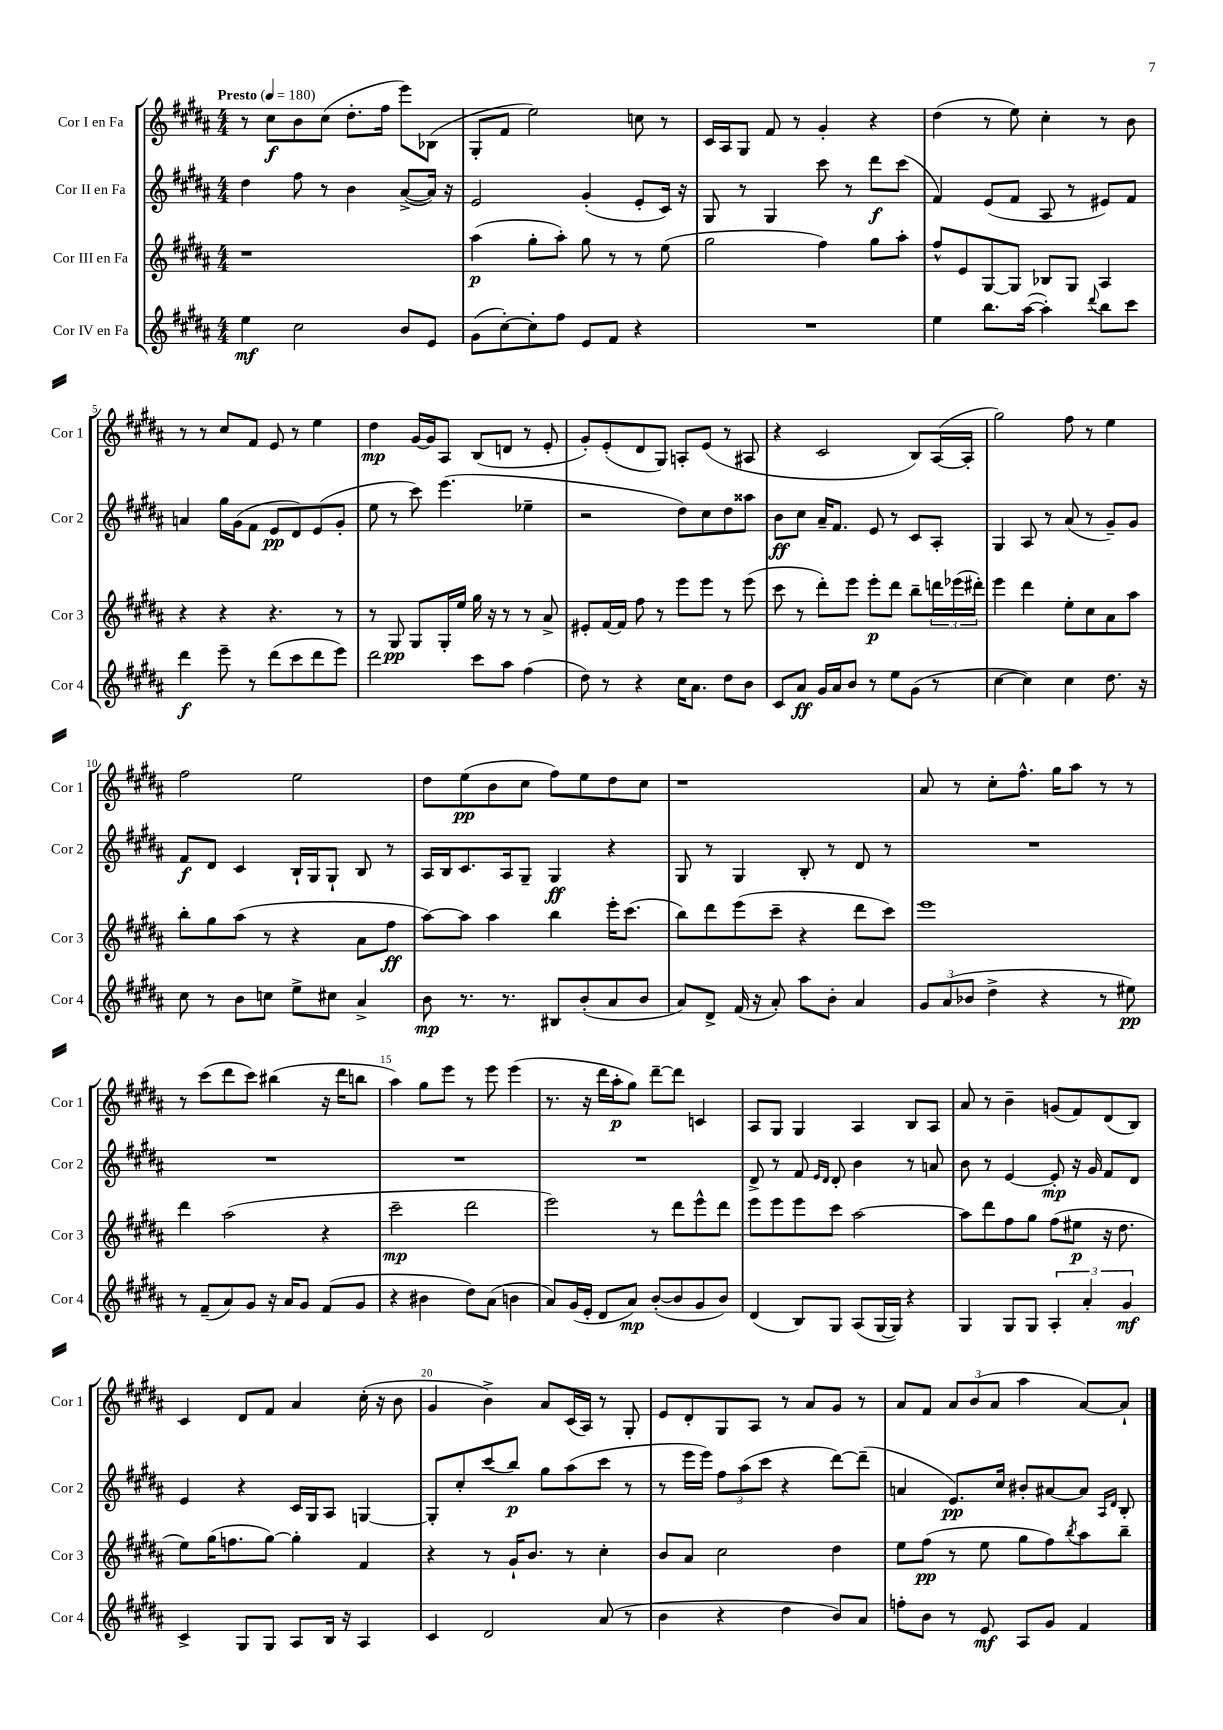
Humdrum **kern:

**kern	**kern	**kern	**kern
*staff4	*staff3	*staff2	*staff1
*clefG2	*clefG2	*clefG2	*clefG2
*k[f#c#g#d#a#]	*k[f#c#g#d#a#]	*k[f#c#g#d#a#]	*k[f#c#g#d#a#]
*M4/4	*M4/4	*M4/4	*M4/4
*MM180	*MM180	*MM180	*MM180
4ee	1r	4dd#	8r
.	.	.	8cc#
2cc#	.	8ff#	8b
.	.	8r	(8cc#
.	.	4b	8.dd#'
.	.	.	16ff#
8b	.	([8a#^	8eee)
8e	.	16a#])	(8B-
.	.	16r	.
=	=	=	=
(8g#	(4aa#	2e	8G#'
[8cc#')	.	.	8f#
8cc#']	8gg#'	.	2ee)
8ff#	8aa#')	.	.
8e	8gg#	(4g#'	.
8f#	8r	.	.
4r	8r	8e'	8cc
.	(8ee	16c#)	8r
.	.	16r	.
=	=	=	=
1r	2gg#	8G#	16c#
.	.	.	16A#
.	.	8r	8G#
.	.	4G#	8f#
.	.	.	8r
.	4ff#)	8ccc#	4g#'
.	.	8r	.
.	8gg#	8ddd#	4r
.	8aa#'	(8ccc#	.
=	=	=	=
4ee	8ff#^^	4f#)	(4dd#
.	8e	.	.
8.bb	[8G#	(8e	8r
.	8G#]	8f#	8ee)
([16aa#	.	.	.
4aa#'])	8B-	8A#	4cc#'
.	8G#	8r	.
8qqddd#	.	.	.
8bb	4A#	8e#)	8r
8ccc#	.	8f#	8b
=	=	=	=
4ddd#	4r	4a	8r
.	.	.	8r
8eee~	4r	16gg#	8cc#
.	.	(16g#	.
8r	.	8f#	8f#
(8ddd#	4.r	8e	8e
8ccc#	.	8d#)	8r
8ddd#	.	(8e	4ee
8eee)	8r	8g#'	.
=	=	=	=
2ddd#	8r	8ee	4dd#
.	8G#	8r	.
.	8G#	8ccc#)	[16g#
.	.	.	16g#]
.	16G#'	(4.eee	8A#
.	16ee	.	.
8ccc#	16gg#	.	(8B
.	16r	.	.
8aa#	8r	.	8d
(4ff#	8r	4ee-~	8r
.	8a#^	.	8e'
=	=	=	=
8dd#)	8e#'	2r	8g#')
8r	[16f#	.	(8e'
.	16f#]	.	.
4r	8ff#	.	8d#
.	8r	.	8G#)
16cc#	8eee	8dd#)	8A'
8.a#	.	.	.
.	8eee	8cc#	(8e
8dd#	8r	8dd#	8r
8b	(8eee	8aa##	8A#
=	=	=	=
8c#	8ccc#	8b	4r
8a#	8r	8cc#	.
16g#	8ddd#')	16a#~	2c#
16a#	.	8.f#	.
8b	8eee	.	.
8r	8eee'	8e	.
8ee	8ddd#	8r	.
(8g#	8bb~	8c#	8B)
8r	24ddd	8A#'	([16A#
.	(24eee-	.	.
.	.	.	16A#']
.	24ddd#')	.	.
=	=	=	=
[4cc#	4eee	4G#	2gg#)
4cc#])	4ddd#	8A#	.
.	.	8r	.
4cc#	8ee'	(8a#	8ff#
.	8cc#	8r	8r
8.dd#	8a#	8g#~)	4ee
.	8aa#	8g#	.
16r	.	.	.
=	=	=	=
8cc#	8bb'	8f#	2ff#
8r	8gg#	8d#	.
8b	(8aa#	4c#	.
8cc	8r	.	.
8ee^	4r	16B`	2ee
.	.	16G#	.
8cc#	.	8G#`	.
4a#^	8a#	8B	.
.	8ff#	8r	.
=	=	=	=
8b	[8aa#)	16A#	8dd#
.	.	16B	.
8.r	8aa#]	8.c#	(8ee
.	4aa#	.	8b
8.r	.	16A#	.
.	.	8G#~	8cc#
8B#	4bb	4G#	8ff#)
(8b'	.	.	8ee
8a#	16eee'	4r	8dd#
.	(8.ccc#	.	.
8b	.	.	8cc#
=	=	=	=
8a#)	8bb)	8G#	1r
8d#^	8ddd#	8r	.
(16f#	(8eee	4G#	.
16r	.	.	.
8a#')	8ccc#~	.	.
8aa#	4r	8B'	.
8b'	.	8r	.
4a#	8ddd#	8d#	.
.	8ccc#)	8r	.
=	=	=	=
12g#	1eee	1r	8a#
(12a#	.	.	.
.	.	.	8r
12b-	.	.	.
4dd#^	.	.	8cc#'
.	.	.	8.ff#^^
4r	.	.	.
.	.	.	16gg#
.	.	.	8aa#
8r	.	.	8r
8ee#)	.	.	8r
=	=	=	=
8r	4ddd#	1r	8r
(8f#~	.	.	(8ccc#
8a#)	(2aa#	.	8ddd#
8g#	.	.	8ccc#)
16r	.	.	(4bb#
16a#	.	.	.
8g#	.	.	.
(8f#	4r	.	16r
.	.	.	16ddd#
8g#	.	.	8bb
=	=	=	=
4r	2ccc#~	1r	4aa#)
4b#	.	.	8gg#
.	.	.	8eee
8dd#)	2ddd#	.	8r
(8a#	.	.	8eee
4b	.	.	(4eee
=	=	=	=
8a#)	2eee)	1r	8.r
(16g#	.	.	.
16e'	.	.	16r
8d#	.	.	16ddd#
.	.	.	16aa#'
8a#)	.	.	8gg#)
([8b'	8r	.	[8ddd#~
8b]	8ddd#	.	8ddd#]
8g#	8eee^^	.	4c
8b)	8ddd#	.	.
=	=	=	=
(4d#	8eee	8d#^	8A#
.	8eee	8r	8G#
8B)	8eee	8f#	4G#
.	.	16qqe	.
.	.	16qqd#	.
8G#	8ccc#	8d#'	.
(8A#	[2aa#	4b	4A#
[16G#	.	.	.
16G#])	.	.	.
4r	.	8r	8B
.	.	8a	8A#
=	=	=	=
4G#	8aa#]	8b	8a#
.	8ddd#	8r	8r
8G#	8ff#	[4e	4b~
8G#	8gg#	.	.
6A#'	(8ff#	8e']	(8g
.	8ee#	16r	8f#)
6a#'	.	.	.
.	.	16g#	.
.	16r	8f#	(8d#
.	8.dd#	.	.
6g#	.	.	.
.	.	8d#	8B)
=	=	=	=
4c#^	8ee)	4e	4c#
.	(16gg#	.	.
.	8.ff	.	.
8G#	.	4r	8d#
8G#	[8gg#)	.	8f#
8A#	4gg#']	16c#	4a#
.	.	16G#	.
16B	.	8A#	.
16r	.	.	.
4A#	4f#	[4G	(16cc#'
.	.	.	16r
.	.	.	8b
=	=	=	=
4c#	4r	8G']	4g#
.	.	8cc#'	.
2d#	8r	(8ccc#	4b^)
.	16g#`	8bb)	.
.	8.b	.	.
.	.	8gg#	8a#
.	8r	(8aa#	(16c#
.	.	.	16A#)
(8a#	4cc#'	8ccc#	8r
8r	.	8r	8G#'
=	=	=	=
4b	8b	8r	8e
.	8a#	16eee	8d#'
.	.	16eee)	.
4r	2cc#	12ff#	8G#
.	.	(12aa#	.
.	.	.	8A#
.	.	12ccc#	.
4dd#	.	4r	8r
.	.	.	8a#
8b)	4dd#	[8ddd#)	8g#
8a#	.	(8ddd#~]	8r
=	=	=	=
8ff'	8ee	4a	8a#
8b	(8ff#	.	8f#
8r	8r	8.e)	12a#
.	.	.	(12b
8e	8ee	.	.
.	.	.	12a#
.	.	16cc#	.
8A#	8gg#	8b#'	4aa#
8g#	8ff#)	[8a#	.
.	8qbb	.	.
4f#	8aa#	8a#]	[8a#)
.	.	16qqA#	.
.	.	16qqd#	.
.	8bb~	8B'	8a#`]
==	==	==	==
*-	*-	*-	*-
